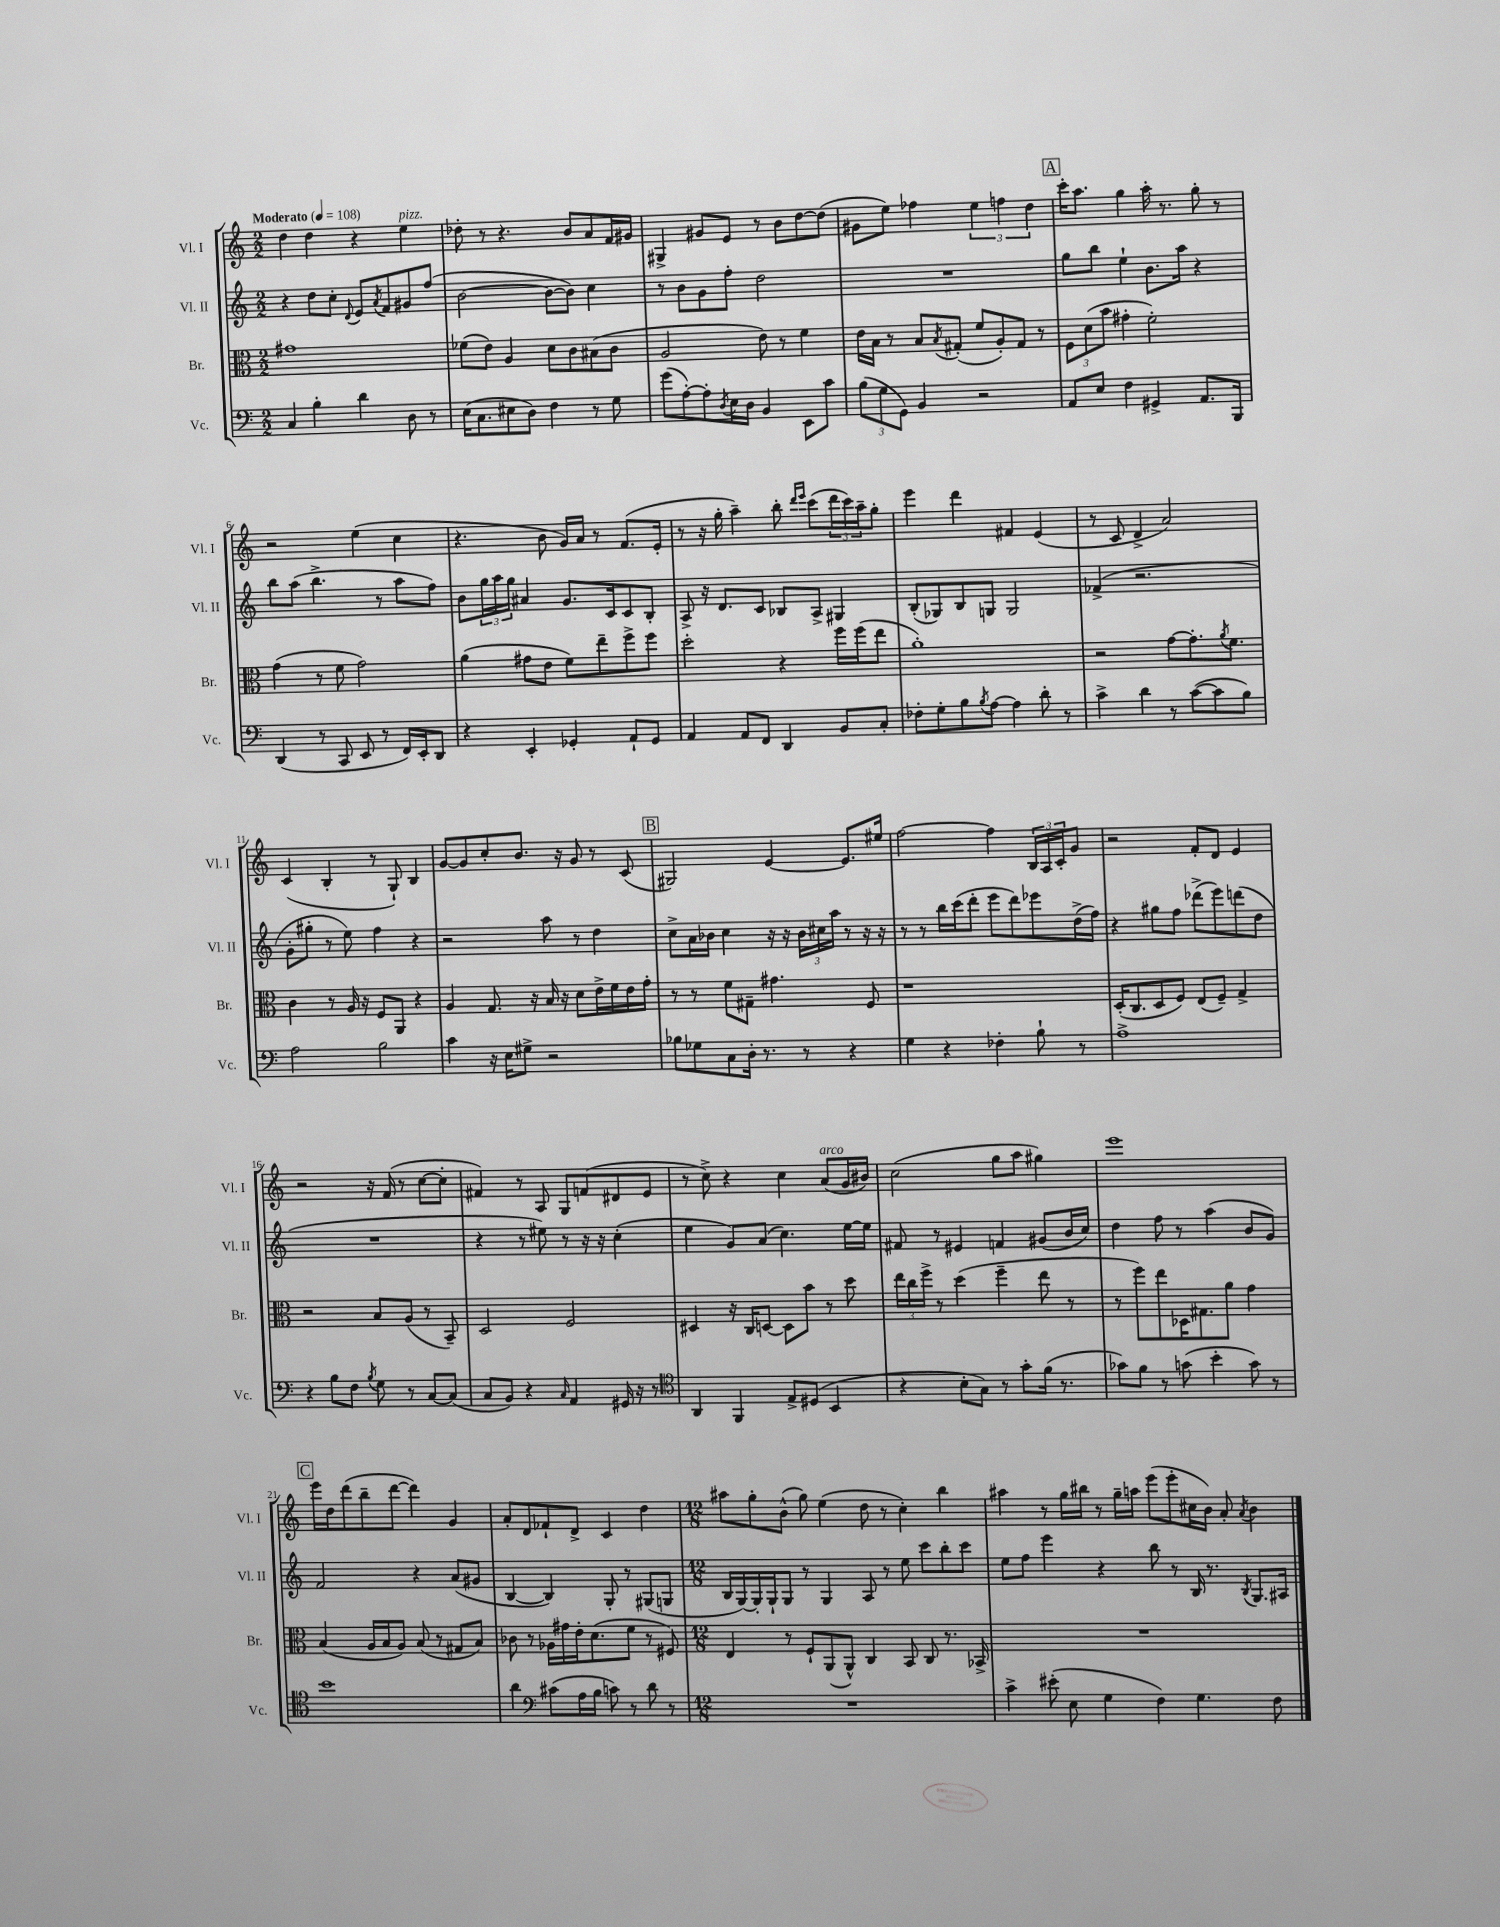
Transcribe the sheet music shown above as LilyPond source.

<<
\new StaffGroup <<
\new Staff = "s0" \with { instrumentName = "Vl. I" shortInstrumentName = "Vl. I" } {
    \clef treble \key c \major \numericTimeSignature \time 2/2 \tempo "Moderato" 4 = 108
    d''4 d''4 r4 e''4^\markup { \italic "pizz." } |
    des''8-. r8 r4. b'8 a'8 f'16 gis'16 |
    gis4-> gis'8 e'8 r8 b'8 d''8~ d''8( |
    gis'8 e''8) fes''4 \tuplet 3/2 { e''4 f''4 d''4 } |
    \mark \markup { \box "A" } c'''16-. a''8. g''4 a''16-. r8. g''8-. r8 |
    r2 e''4( c''4 |
    r4. b'8 g'16) a'16 r8 f'8.( e'16-. |
    r8 r16 g''16-. a''4--) b''8-. \grace { d'''16 e'''16 } c'''8( \tuplet 3/2 { d'''16 c'''16) a''16-- } g''8-. |
    e'''4 d'''4 fis'4 e'4( |
    r8 c'8 d'4-> a'2) |
    c'4( b4-. r8 g8-!) b4 |
    g'8~ g'8 c''8-. b'8. r16 g'8 r8 c'8( |
    \mark \markup { \box "B" } gis2) e'4~ e'8. eis''16 |
    f''2~ f''4 \tuplet 3/2 { b16 a16 c'16-. } g'8 |
    r2 f'8-. d'8 e'4 |
    r2 r16 f'16( r8 c''8~ c''8-. |
    fis'4) r8 a8 g8 f'8( dis'8 e'8 |
    r8 c''8->) r4 c''4 a'8^\markup { \italic "arco" }( g'16 bis'16) |
    c''2( g''8 a''8 gis''4) |
    e'''1 |
    \mark \markup { \box "C" } e'''16 d''16 d'''8( b''8-- d'''8~ d'''4) g'4 |
    a'8-. d'8 fes'8-! d'8-> c'4 d''4 |
    \numericTimeSignature \time 12/8 ais''8 g''8-. b'8-^( g''8) e''4( d''8 r8 c''4-.) b''4 |
    ais''4 r8 g''16 bis''16 r8 g''16-- a''16 e'''8( e'''8-. cis''16 b'16) a'8-. \acciaccatura { a'8 } b'4 \bar "|." |
}
\new Staff = "s1" \with { instrumentName = "Vl. II" shortInstrumentName = "Vl. II" } {
    \clef treble \key c \major \numericTimeSignature \time 2/2
    r4 d''8 c''8-. \appoggiatura { d'8 } e'8 \acciaccatura { a'8 } f'8 gis'8 f''8( |
    b'2~ b'8~ b'8) c''4 |
    r8 b'8 g'8 f''8-. d''2 |
    R1 |
    \mark \markup { \box "A" } g''8 b''8 e''4-! b'8. a''16 r4 |
    b''8 a''8( b''4.-> r8 a''8 f''8) |
    b'8 \tuplet 3/2 { g''16 a''16 g''16 } ais'4 g'8. c'16 c'8 b8-. |
    a8-> r16 d'8. c'8 bes8 a8-> gis4 |
    b8-.( ges8) b8 g8 g2 |
    fes'4->( r2. |
    g'8-. gis''8-. r8 e''8) f''4 r4 |
    r2 a''8 r8 d''4 |
    \mark \markup { \box "B" } c''8-> a'16 bes'16 c''4 r16 r16 \tuplet 3/2 { bes'16 cis''16 a''16 } r8 r16 r16 |
    r8 r8 b''16 c'''16( d'''8-. e'''8 d'''8) ees'''8 d''16->( f''16) |
    r4 gis''8 f''8 des'''8->( e'''8) d'''8( d''8 |
    R1 |
    r4 r8 eis''8) r8 r16 r16 c''4-.( |
    e''4 g'8) a'8( c''4.) e''16~ e''16 |
    fis'8 r8 eis'4 f'4 gis'8( b'16 c''16) |
    d''4 f''8 r8 a''4( b'8 g'8) |
    \mark \markup { \box "C" } f'2 r4 a'8( gis'8 |
    b4~ b4) g8-. r8 gis8( g8 |
    \numericTimeSignature \time 12/8 b16 g16~) g16-. g16-! g8 r8 g4 a8 r8 e''8 c'''8 b''8-. c'''8 |
    e''8 f''8 e'''4 r4 b''8 r8 b16 r8. \acciaccatura { b8 } g8. ais16 \bar "|." |
}
\new Staff = "s2" \with { instrumentName = "Br." shortInstrumentName = "Br." } {
    \clef alto \key c \major \numericTimeSignature \time 2/2
    gis'1 |
    fes'8( e'8) a4 d'8 c'8 bis8( c'8 |
    a2 e'8) r8 f'4 |
    e'16 b16 r8 b8 \acciaccatura { b8 } gis8-.( f'8 a8-.) gis8 r8 |
    \mark \markup { \box "A" } \tuplet 3/2 { f8 d'8( b'8 } gis'4-. f'2-.) |
    g'4( r8 f'8 g'2) |
    a'4( gis'8 e'8 f'8) e''8-- f''8-> f''8 |
    d''2-. r4 f''16 f''16( e''8 |
    a'1-.) |
    r2 g'8~ g'8.-. \acciaccatura { a'8 } f'8. |
    c'4 r8 a16 r16 f8 a,8 r4 |
    a4 g8. r16 b16 r16 d'8 e'16-> f'16 e'16 g'16-. |
    \mark \markup { \box "B" } r8 r8 f'8 gis8-- gis'4. f8 |
    r1 |
    d16-.( c8. d8 f8) e8( f8--) g4-> |
    r2 b8 a8( r8 b,8--) |
    d2 f2 |
    dis4 r16 c16 d8~ d8 b'8 r8 d''8 |
    \tuplet 3/2 { e''16 c''16 f''16-> } r8 d''4( f''4-- e''8 r8 |
    r8 f''8) e''8 des16 gis8. a'8 g'4 |
    \mark \markup { \box "C" } b4( a16 b16 a8) b8( r8 gis8 b8) |
    ces'8 r8 aes16 gis'16 e'16-. d'8.( f'8 r8 fis8) |
    \numericTimeSignature \time 12/8 e4 r8 f8-! a,8( a,8-^) c4 b,8 c8 r8. bes,16-> |
    R1. \bar "|." |
}
\new Staff = "s3" \with { instrumentName = "Vc." shortInstrumentName = "Vc." } {
    \clef bass \key c \major \numericTimeSignature \time 2/2
    c4 b4-. d'4 d8 r8 |
    e16( c8. eis8 d8) f4 r8 g8 |
    g'8( a8~-.) a8-. \acciaccatura { d8 } e16 d16 b,4 e,8 c'8 |
    \tuplet 3/2 { b8( g8 g,8) } b,4 r2 |
    \mark \markup { \box "A" } a,8 e8 f4 gis,4-> a,8. b,,16 |
    d,4( r8 c,8 e,8 r8 f,16) e,16-. d,8 |
    r4 e,4-. ges,4-. a,8-! ges,8 |
    a,4 a,8 f,8 d,4 b,8 c8-. |
    fes8-. g8-. b8 \acciaccatura { b8 } a8~ a4 d'8-. r8 |
    c'4-> d'4 r8 c'8~( c'8 b8) |
    a2 b2 |
    c'4 r16 e16 gis8-> r2 |
    \mark \markup { \box "B" } bes8 ges8 c8 d16-. r8. r8 r4 |
    g4 r4 fes4-. b8-! r8 |
    a1-> |
    r4 b8 f8 \acciaccatura { b8 } g8 r8 c8~ c8( |
    c8 b,8) r4 \grace { c16 } a,4 gis,16 r16 r8 |
    \clef tenor a,4 f,4 e8-> dis8( b,4 |
    r4 b8-. g8) r8 g'8-. f'16( r8. |
    ges'8) f'8 r8 g'8( b'4-. g'8) r8 |
    \mark \markup { \box "C" } b'1 |
    a'4 \clef bass cis'8( a16 b16 c'8) r8 d'8 r8 |
    \numericTimeSignature \time 12/8 R1. |
    c'4-> eis'8-.( e8 g4 f4) g4. f8 \bar "|." |
}
>>
>>
